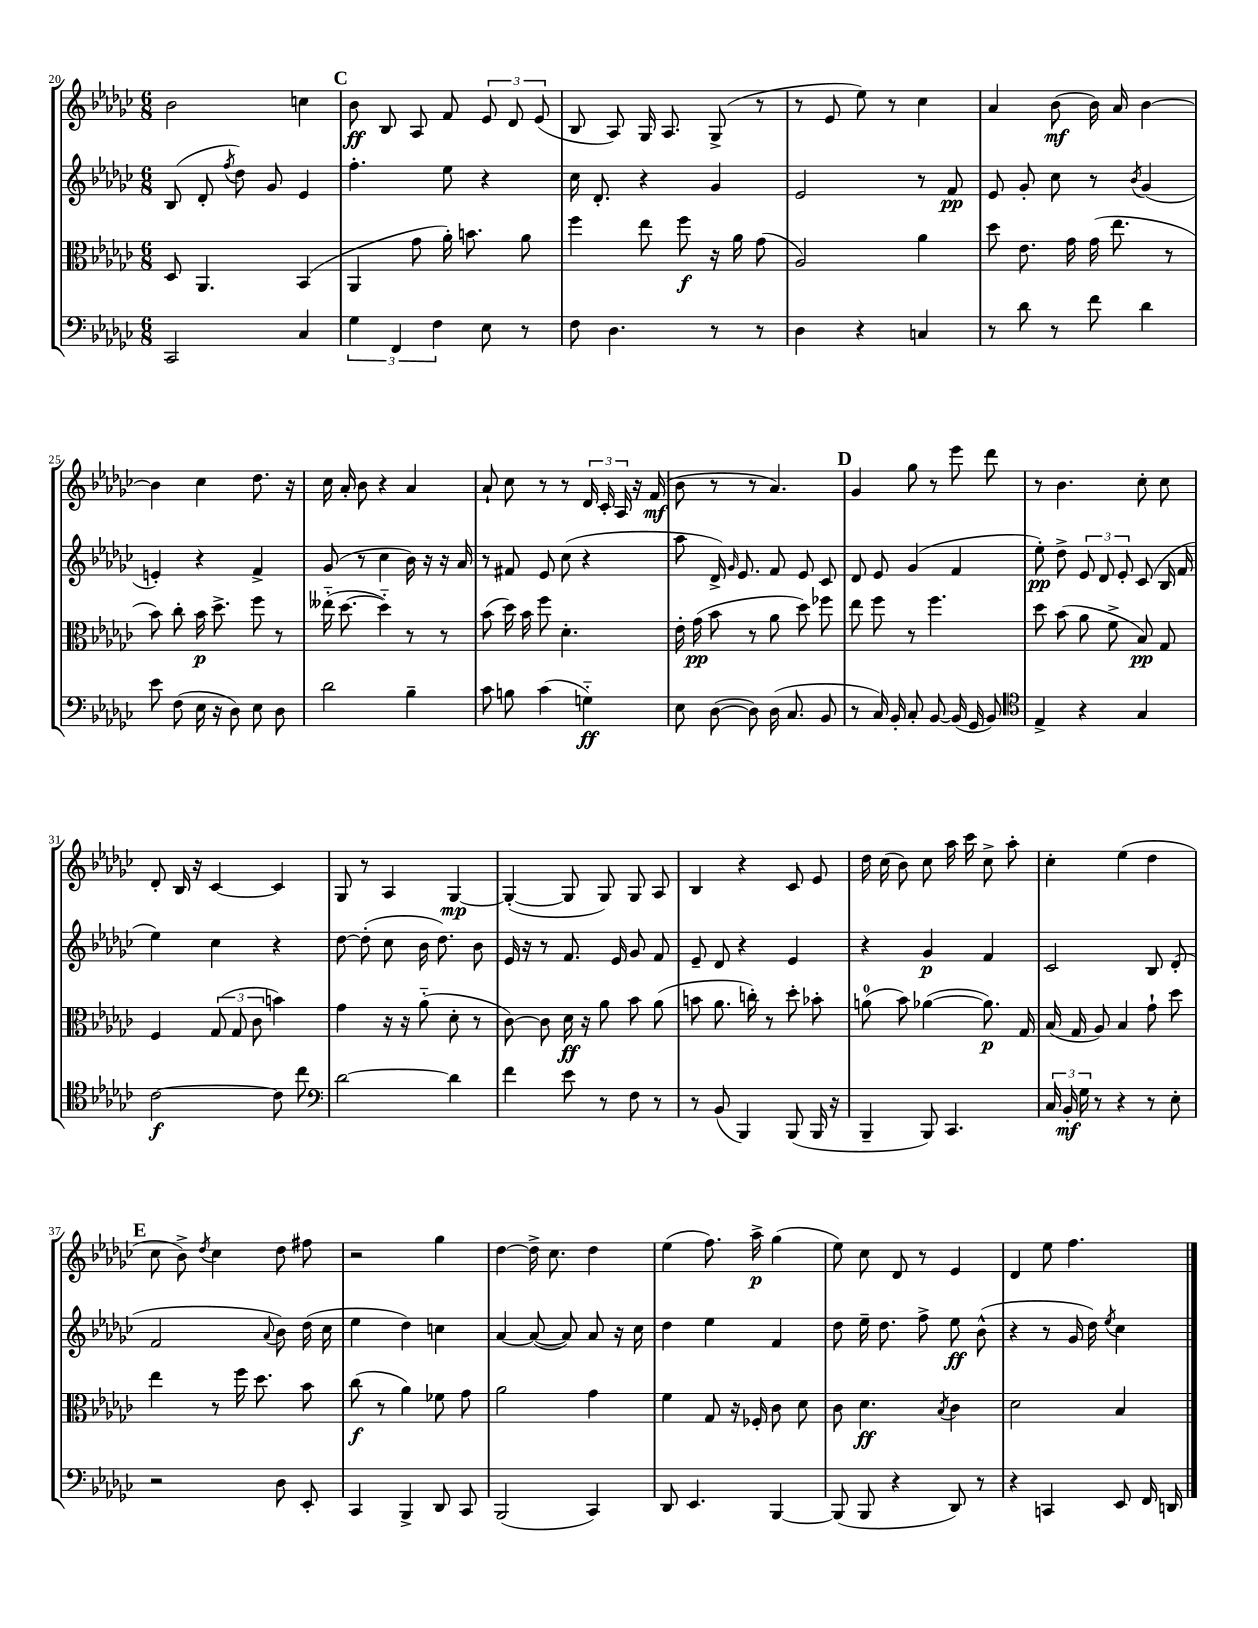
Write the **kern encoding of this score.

**kern	**dynam	**kern	**dynam	**kern	**dynam	**kern	**dynam
*part4	*part4	*part3	*part3	*part2	*part2	*part1	*part1
*staff4	*staff4	*staff3	*staff3	*staff2	*staff2	*staff1	*staff1
*clefF4	*	*clefC3	*	*clefG2	*	*clefG2	*
*k[b-e-a-d-g-c-]	*	*k[b-e-a-d-g-c-]	*	*k[b-e-a-d-g-c-]	*	*k[b-e-a-d-g-c-]	*
*M6/8	*	*M6/8	*	*M6/8	*	*M6/8	*
=20	=20	=20	=20	=20	=20	=20	=20
2CC-/	.	8D-/	.	(8B-/	.	2b-\	.
.	.	4.AA-/	.	8d-'/	.	.	.
.	.	.	.	8qff/	.	.	.
.	.	.	.	8dd-\)	.	.	.
.	.	.	.	8g-/	.	.	.
4C-/	.	(4BB-/	.	4e-/	.	4ccn\	.
!!LO:REH:place=s1:t=C
=21	=21	=21	=21	=21	=21	=21	=21
6G-\	.	4AA-/	.	4.ff'\	.	8b-\	ff
.	.	.	.	.	.	8B-/	.
6FF/	.	.	.	.	.	.	.
.	.	8g-\	.	.	.	8A-/	.
6F\	.	.	.	.	.	.	.
.	.	16a-'\)	.	8ee-\	.	8f/	.
.	.	8.bn\	.	.	.	.	.
8E-\	.	.	.	4r	.	12e-/	.
.	.	.	.	.	.	12d-/	.
8r	.	8a-\	.	.	.	.	.
.	.	.	.	.	.	(12e-/	.
=22	=22	=22	=22	=22	=22	=22	=22
8F\	.	4ff\	.	16cc-\	.	8B-/	.
.	.	.	.	8.d-'/	.	.	.
4.D-\	.	.	.	.	.	8A-/)	.
.	.	8ee-\	.	4r	.	16G-/	.
.	.	.	.	.	.	8.A-/	.
.	.	8ff\	f	.	.	.	.
8r	.	16r	.	4g-/	.	(8G-^/	.
.	.	16a-\	.	.	.	.	.
8r	.	(8g-\	.	.	.	8r	.
=23	=23	=23	=23	=23	=23	=23	=23
4D-\	.	2A-/)	.	2e-/	.	8r	.
.	.	.	.	.	.	8e-/	.
4r	.	.	.	.	.	8ee-\)	.
.	.	.	.	.	.	8r	.
4Cn/	.	4a-\	.	8r	.	4cc-\	.
.	.	.	.	8f/	pp	.	.
=24	=24	=24	=24	=24	=24	=24	=24
8r	.	8dd-\	.	8e-/	.	4a-/	.
8d-\	.	8.e-\	.	8g-'/	.	.	.
8r	.	.	.	8cc-\	.	(8b-\	mf
.	.	16g-\	.	.	.	.	.
8f\	.	(16g-\	.	8r	.	16b-\)	.
.	.	8.ee-\	.	.	.	16a-/	.
.	.	.	.	8qb-/	.	.	.
4d-\	.	.	.	(4g-/	.	[4b-\	.
.	.	8r	.	.	.	.	.
!!LO:LB:g=z
=25	=25	=25	=25	=25	=25	=25	=25
8e-\	.	8b-\)	.	4en'/)	.	4b-\]	.
(8F\	.	8cc-'\	.	.	.	.	.
16E-\	.	16b-\	p	4r	.	4cc-\	.
16r	.	8.dd-^\	.	.	.	.	.
8D-\)	.	.	.	.	.	.	.
8E-\	.	8ff\	.	4f^/	.	8.dd-\	.
8D-\	.	8r	.	.	.	.	.
.	.	.	.	.	.	16r	.
=26	=26	=26	=26	=26	=26	=26	=26
2d-\	.	(16ee--X\	.	(8g-/	.	16cc-\	.
.	.	[8.dd-\	.	.	.	16a-'/	.
.	.	.	.	8r	.	8b-\	.
.	.	4dd-\])	.	4cc-\	.	4r	.
4B-~\	.	8r	.	16b-\)	.	4a-/	.
.	.	.	.	16r	.	.	.
.	.	8r	.	16r	.	.	.
.	.	.	.	16a-/	.	.	.
=27	=27	=27	=27	=27	=27	=27	=27
8c-\	.	(8b-\	.	8r	.	8a-`/	.
8Bn\	.	16dd-\)	.	8f#X/	.	8cc-\	.
.	.	16b-\	.	.	.	.	.
(4c-\	.	8ff\	.	8e-/	.	8r	.
.	.	4.d-'\	.	(8cc-\	.	8r	.
4Gn\)	ff	.	.	4r	.	24d-/	.
.	.	.	.	.	.	24c-'/	.
.	.	.	.	.	.	24A-/	.
.	.	.	.	.	.	16r	.
.	.	.	.	.	.	(16f/	mf
=28	=28	=28	=28	=28	=28	=28	=28
8E-\	.	16e-'\	.	8aa-\	.	8b-\	.
.	.	(16g-\	pp	.	.	.	.
([8D-\	.	8b-\	.	16d-^/)	.	8r	.
.	.	.	.	16qqg-/	.	.	.
.	.	.	.	8.e-/	.	.	.
8D-\])	.	8r	.	.	.	8r	.
(16D-\	.	8a-\	.	8f/	.	4.a-/)	.
8.C-/	.	.	.	.	.	.	.
.	.	8dd-\)	.	8e-/	.	.	.
8BB-/	.	8ff-X\	.	8c-/	.	.	.
!!LO:REH:place=s1:t=D
=29	=29	=29	=29	=29	=29	=29	=29
8r	.	8ee-\	.	8d-/	.	4g-/	.
16C-/)	.	8ff\	.	8e-/	.	.	.
16BB-'/	.	.	.	.	.	.	.
8C-'/	.	8r	.	(4g-/	.	8gg-\	.
[8BB-/	.	4.ff\	.	.	.	8r	.
(16BB-/]	.	.	.	4f/	.	8eee-\	.
16GG-/	.	.	.	.	.	.	.
8BB-/)	.	.	.	.	.	8ddd-\	.
=30	=30	=30	=30	=30	=30	=30	=30
*clefC4	*	*	*	*	*	*	*
4E-^/	.	8dd-\	.	8ee-'\)	pp	8r	.
.	.	(8b-\	.	8dd-^\	.	4.b-\	.
4r	.	8a-\	.	12e-/	.	.	.
.	.	.	.	12d-/	.	.	.
.	.	8f^\	.	.	.	.	.
.	.	.	.	12e-'/	.	.	.
4G-/	.	8B-/)	pp	(8c-/	.	8cc-'\	.
.	.	8G-/	.	16B-/	.	8cc-\	.
.	.	.	.	16f/	.	.	.
!!LO:LB:g=z
=31	=31	=31	=31	=31	=31	=31	=31
[2c-\	f	4F/	.	4ee-\)	.	8d-'/	.
.	.	.	.	.	.	16B-/	.
.	.	.	.	.	.	16r	.
.	.	(12G-/	.	4cc-\	.	[4c-/	.
.	.	12G-/	.	.	.	.	.
.	.	12c-\	.	.	.	.	.
8c-\]	.	4bn\)	.	4r	.	4c-/]	.
8cc-\	.	.	.	.	.	.	.
=32	=32	=32	=32	=32	=32	=32	=32
*clefF4	*	*	*	*	*	*	*
[2d-\	.	4g-\	.	[8dd-\	.	8G-/	.
.	.	.	.	(8dd-'\]	.	8r	.
.	.	16r	.	8cc-\	.	4A-/	.
.	.	16r	.	.	.	.	.
.	.	(8a-\	.	16b-\	.	.	.
.	.	.	.	8.dd-\)	.	.	.
4d-\]	.	8d-'\	.	.	.	[4G-/	mp
.	.	8r	.	8b-\	.	.	.
=33	=33	=33	=33	=33	=33	=33	=33
4f\	.	[8c-\)	.	16e-/	.	(4G-'/_	.
.	.	.	.	16r	.	.	.
.	.	8c-\]	.	8r	.	.	.
8e-\	.	16d-\	ff	8.f/	.	8G-/]	.
.	.	16r	.	.	.	.	.
8r	.	8a-\	.	.	.	8G-/)	.
.	.	.	.	16e-/	.	.	.
8F\	.	8b-\	.	8g-/	.	8G-/	.
8r	.	(8a-\	.	8f/	.	8A-/	.
=34	=34	=34	=34	=34	=34	=34	=34
8r	.	8bn\	.	8e-~/	.	4B-/	.
(8BB-/	.	8.a-\	.	8d-/	.	.	.
4BBB-/)	.	.	.	4r	.	4r	.
.	.	16ccn'\)	.	.	.	.	.
.	.	8r	.	.	.	.	.
(8BBB-/	.	8dd-'\	.	4e-/	.	8c-/	.
16BBB-/	.	8b-X'\	.	.	.	8e-/	.
16r	.	.	.	.	.	.	.
=35	=35	=35	=35	=35	=35	=35	=35
4BBB-~/	.	(8an\	.	4r	.	16dd-\	.
.	.	.	.	.	.	(16cc-\	.
.	.	8b-\)	.	.	.	8b-\)	.
8BBB-/)	.	([4a-X\	.	4g-/	p	8cc-\	.
4.CC-/	.	.	.	.	.	16aa-\	.
.	.	.	.	.	.	16ccc-\	.
.	.	8.a-\])	p	4f/	.	8cc-^\	.
.	.	.	.	.	.	8aa-'\	.
.	.	16G-/	.	.	.	.	.
=36	=36	=36	=36	=36	=36	=36	=36
24C-/	.	(16B-/	.	2c-/	.	4cc-'\	.
24BB-'/	mf	.	.	.	.	.	.
.	.	16G-/	.	.	.	.	.
24G-\	.	.	.	.	.	.	.
8r	.	8A-/)	.	.	.	.	.
4r	.	4B-/	.	.	.	(4ee-\	.
8r	.	8g-`\	.	8B-/	.	4dd-\	.
8E-'\	.	8dd-\	.	(8d-'/	.	.	.
!!LO:LB:g=z
!!LO:REH:place=s1:t=E
=37	=37	=37	=37	=37	=37	=37	=37
2r	.	4ee-\	.	2f/	.	8cc-\	.
.	.	.	.	.	.	8b-^\)	.
.	.	.	.	.	.	8qdd-/	.
.	.	8r	.	.	.	4cc-\	.
.	.	16ff\	.	.	.	.	.
.	.	8.dd-\	.	.	.	.	.
.	.	.	.	8qqa-/	.	.	.
8D-\	.	.	.	8b-\)	.	8dd-\	.
8EE-'/	.	8b-\	.	(16dd-\	.	8ff#X\	.
.	.	.	.	16cc-\	.	.	.
=38	=38	=38	=38	=38	=38	=38	=38
4CC-/	.	(8cc-\	f	4ee-\	.	2r	.
.	.	8r	.	.	.	.	.
4BBB-^/	.	4a-\)	.	4dd-\)	.	.	.
8DD-/	.	8f-X\	.	4ccn\	.	4gg-\	.
8CC-/	.	8g-\	.	.	.	.	.
=39	=39	=39	=39	=39	=39	=39	=39
(2BBB-/	.	2a-\	.	[4a-/	.	[4dd-\	.
.	.	.	.	(8a-/_	.	16dd-^\]	.
.	.	.	.	.	.	8.cc-\	.
.	.	.	.	8a-/])	.	.	.
4CC-/)	.	4g-\	.	8a-/	.	4dd-\	.
.	.	.	.	16r	.	.	.
.	.	.	.	16cc-\	.	.	.
=40	=40	=40	=40	=40	=40	=40	=40
8DD-/	.	4f\	.	4dd-\	.	(4ee-\	.
4.EE-/	.	.	.	.	.	.	.
.	.	8G-/	.	4ee-\	.	8.ff\)	.
.	.	16r	.	.	.	.	.
.	.	16F-X'/	.	.	.	16aa-^\	p
[4BBB-/	.	8c-\	.	4f/	.	(4gg-\	.
.	.	8d-\	.	.	.	.	.
=41	=41	=41	=41	=41	=41	=41	=41
(8BBB-/]	.	8c-\	.	8dd-\	.	8ee-\)	.
8BBB-/	.	4.d-\	ff	16ee-~\	.	8cc-\	.
.	.	.	.	8.dd-\	.	.	.
4r	.	.	.	.	.	8d-/	.
.	.	.	.	8ff^\	.	8r	.
.	.	8qB-/	.	.	.	.	.
8DD-/)	.	4c-\	.	8ee-\	ff	4e-/	.
8r	.	.	.	(8b-^^\	.	.	.
=42	=42	=42	=42	=42	=42	=42	=42
4r	.	2d-\	.	4r	.	4d-/	.
4CCn/	.	.	.	8r	.	8ee-\	.
.	.	.	.	16g-/	.	4.ff\	.
.	.	.	.	16dd-\)	.	.	.
.	.	.	.	8qee-/	.	.	.
8EE-/	.	4B-/	.	4cc-\	.	.	.
16FF/	.	.	.	.	.	.	.
16DDn/	.	.	.	.	.	.	.
==	==	==	==	==	==	==	==
*-	*-	*-	*-	*-	*-	*-	*-
